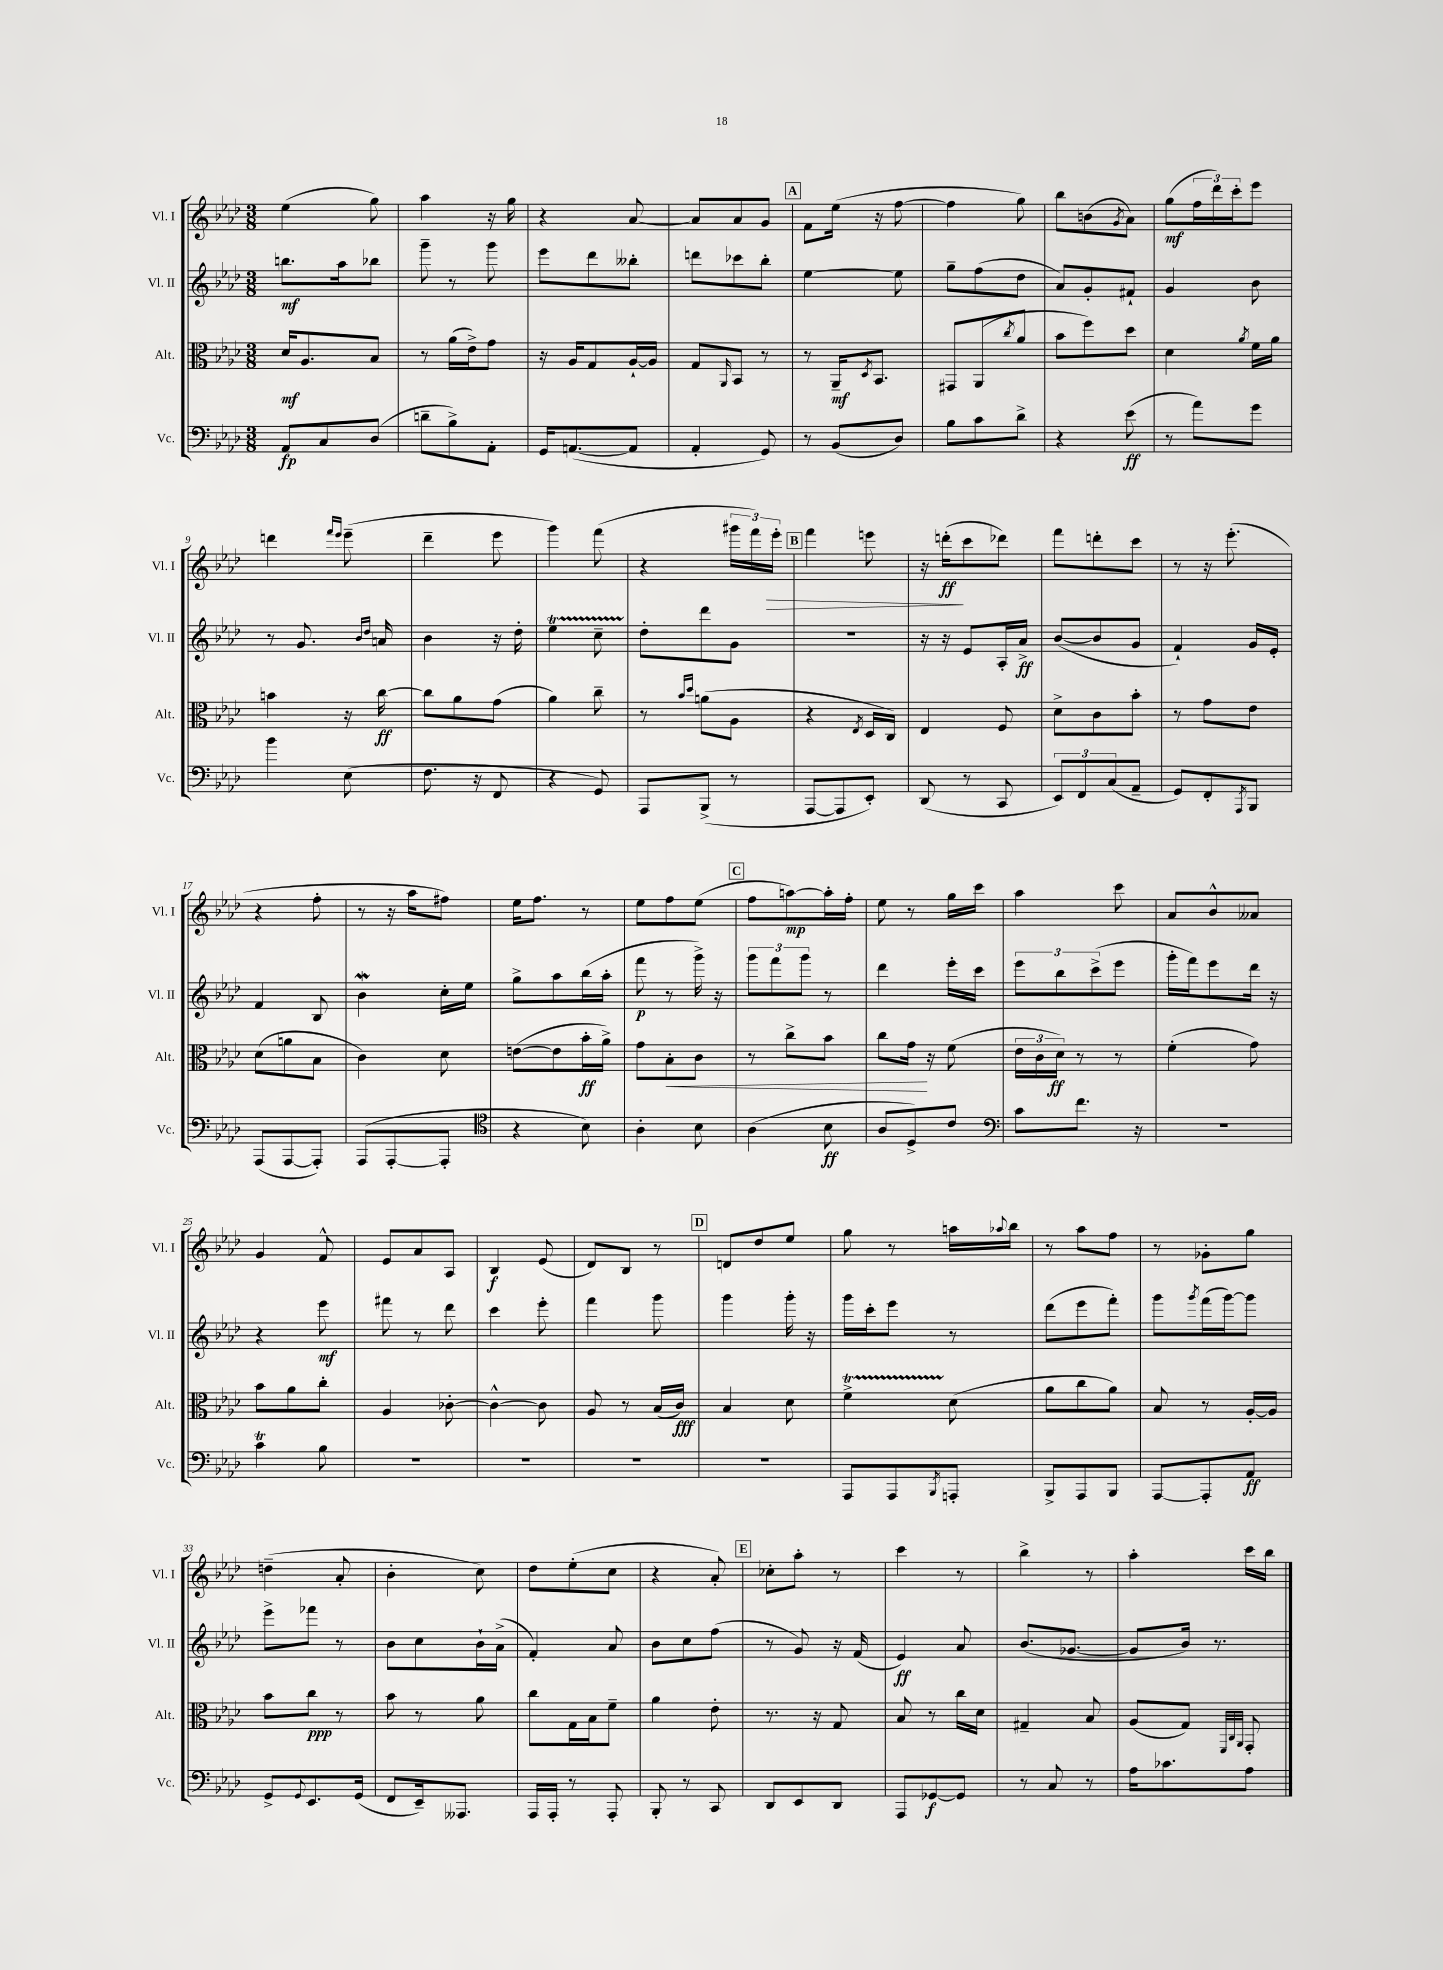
<<
\new StaffGroup <<
\new Staff = "s0" \with { instrumentName = "Vl. I" shortInstrumentName = "Vl. I" } {
    \clef treble \key aes \major \numericTimeSignature \time 3/8
    ees''4( g''8) |
    aes''4 r16 g''16 |
    r4 aes'8~ |
    aes'8 aes'8 g'8 |
    \mark \markup { \box "A" } f'8 ees''16( r16 f''8~ |
    f''4 g''8) |
    bes''8 b'8( \acciaccatura { g'8 } aes'8) |
    g''8\mf( \tuplet 3/2 { f''16 des'''16) c'''16-. } ees'''8 |
    d'''4 \grace { f'''16 ees'''16 } ees'''8--( |
    des'''4-- ees'''8 |
    g'''4) f'''8( |
    r4 \tuplet 3/2 { gis'''16 f'''16) ees'''16-.\> } |
    \mark \markup { \box "B" } f'''4 e'''8 |
    r16 d'''16-.\ff\!( c'''8 des'''8) |
    f'''8 d'''8-. c'''8 |
    r8 r16 ees'''8.-.( |
    r4 f''8-. |
    r8 r16 aes''16 fis''8) |
    ees''16 f''8. r8 |
    ees''8 f''8 ees''8( |
    \mark \markup { \box "C" } f''8 a''8~\mp) a''16-. f''16-. |
    ees''8 r8 g''16 c'''16 |
    aes''4 c'''8 |
    aes'8 bes'8-^ aeses'8 |
    g'4 f'8-^ |
    ees'8 aes'8 aes8 |
    bes4\f ees'8( |
    des'8) bes8 r8 |
    \mark \markup { \box "D" } d'8 des''8 ees''8 |
    g''8 r8 a''16 \appoggiatura { aes''8 } bes''16 |
    r8 aes''8 f''8 |
    r8 ges'8-. g''8 |
    d''4--( aes'8-. |
    bes'4-. c''8) |
    des''8 ees''8-.( c''8 |
    r4 aes'8-.) |
    \mark \markup { \box "E" } ces''8-. aes''8-. r8 |
    c'''4 r8 |
    bes''4-> r8 |
    aes''4-. c'''16 bes''16 \bar "|." |
}
\new Staff = "s1" \with { instrumentName = "Vl. II" shortInstrumentName = "Vl. II" } {
    \clef treble \key aes \major \numericTimeSignature \time 3/8
    b''8.\mf aes''16 bes''8 |
    g'''8-- r8 g'''8 |
    ees'''8 des'''8 beses''8-. |
    d'''8 ces'''8 bes''8-. |
    \mark \markup { \box "A" } ees''4~ ees''8 |
    g''8-- f''8( des''8 |
    aes'8) g'8-. fis'8-! |
    g'4 bes'8 |
    r8 g'8. \grace { bes'16 des''16 } a'16 |
    bes'4 r16 des''16-. |
    ees''4\startTrillSpan c''8-- |
    des''8-.\stopTrillSpan des'''8 g'8 |
    \mark \markup { \box "B" } R4. |
    r16 r16 ees'8 aes16-. aes'16->\ff |
    bes'8~( bes'8 g'8 |
    f'4-!) g'16 ees'16-. |
    f'4 bes8 |
    bes'4\mordent c''16-. ees''16 |
    g''8-> aes''8 bes''16( aes''16-. |
    f'''8\p r8 g'''16->) r16 |
    \mark \markup { \box "C" } \tuplet 3/2 { g'''8 f'''8 g'''8 } r8 |
    des'''4 ees'''16-. c'''16 |
    \tuplet 3/2 { ees'''8 bes''8 c'''8->( } ees'''8 |
    g'''16-. f'''16) ees'''8 des'''16 r16 |
    r4 ees'''8\mf |
    fis'''8 r8 des'''8 |
    c'''4 ees'''8-. |
    f'''4 g'''8 |
    \mark \markup { \box "D" } g'''4 g'''16-. r16 |
    g'''16 c'''16-. ees'''8 r8 |
    des'''8( ees'''8 f'''8-.) |
    g'''8 \acciaccatura { g'''8 } f'''16( g'''16~) g'''8 |
    ees'''8-> fes'''8 r8 |
    bes'8 c''8 bes'16-! aes'16->( |
    f'4-.) aes'8 |
    bes'8 c''8 f''8( |
    \mark \markup { \box "E" } r8 g'8) r16 f'16( |
    ees'4\ff) aes'8 |
    bes'8.( ges'8.~ |
    ges'8 bes'16) r8. \bar "|." |
}
\new Staff = "s2" \with { instrumentName = "Alt." shortInstrumentName = "Alt." } {
    \clef alto \key aes \major \numericTimeSignature \time 3/8
    des'16\mf aes8. bes8 |
    r8 aes'16( ees'16->) g'8 |
    r16 aes16 g8 aes16~-! aes16 |
    g8 \grace { aes,16 } bes,8 r8 |
    \mark \markup { \box "A" } r8 aes,16--\mf \acciaccatura { des8 } bes,8. |
    gis,8 aes,8( \acciaccatura { c''8 } aes'8 |
    bes'8 f''8) des''8 |
    des'4 \acciaccatura { aes'8 } f'16 aes'16 |
    b'4 r16 c''16~\ff |
    c''8 aes'8 g'8( |
    aes'4) c''8-- |
    r8 \grace { bes'16 des''16 } a'8( aes8 |
    \mark \markup { \box "B" } r4 \acciaccatura { ees8 } des16 c16) |
    ees4 f8 |
    des'8-> c'8 bes'8-. |
    r8 g'8 ees'8 |
    des'8( a'8 bes8 |
    c'4) des'8 |
    e'8~( e'8 bes'16-.\ff aes'16->) |
    g'8 bes8-.\< c'8 |
    \mark \markup { \box "C" } r8 c''8-> bes'8 |
    c''8 g'16\! r16 f'8( |
    \tuplet 3/2 { ees'16 c'16 des'16\ff) } r8 r8 |
    f'4-.( g'8) |
    bes'8 aes'8 c''8-. |
    aes4 ces'8~-. |
    ces'4~-^ ces'8 |
    aes8 r8 bes16( c'16\fff) |
    \mark \markup { \box "D" } bes4 des'8 |
    f'4->\startTrillSpan des'8\stopTrillSpan( |
    aes'8 c''8 aes'8) |
    bes8 r8 aes16~-. aes16 |
    bes'8 c''8\ppp r8 |
    bes'8 r8 aes'8 |
    c''8 g16 bes16 f'8-- |
    aes'4 ees'8-. |
    \mark \markup { \box "E" } r8. r16 g8 |
    bes8 r8 c''16 des'16 |
    gis4-- bes8 |
    aes8( g8) \grace { f,32 c32 aes,32 } g,8-. \bar "|." |
}
\new Staff = "s3" \with { instrumentName = "Vc." shortInstrumentName = "Vc." } {
    \clef bass \key aes \major \numericTimeSignature \time 3/8
    aes,8\fp c8 des8( |
    d'8-- bes8->) aes,8-. |
    g,16 a,8.~( a,8 |
    aes,4-. g,8) |
    \mark \markup { \box "A" } r8 bes,8( des8) |
    bes8 c'8 des'8-> |
    r4 ees'8\ff( |
    r8 aes'8) g'8 |
    bes'4 ees8( |
    f8. r16 f,8 |
    r4 g,8) |
    aes,,8 bes,,8->( r8 |
    \mark \markup { \box "B" } aes,,8~ aes,,8 ees,8-.) |
    des,8( r8 c,8 |
    \tuplet 3/2 { ees,8) f,8 c8( } aes,8-- |
    g,8) f,8-. \acciaccatura { aes,,8 } bes,,8 |
    aes,,8( aes,,8~ aes,,8-.) |
    aes,,8( aes,,8~-. aes,,8-. |
    \clef tenor r4 bes8) |
    aes4-. bes8 |
    \mark \markup { \box "C" } aes4( bes8\ff |
    aes8 des8->) c'8 |
    \clef bass c'8 f'8. r16 |
    R4. |
    c'4\trill bes8 |
    R4. |
    R4. |
    R4. |
    \mark \markup { \box "D" } R4. |
    aes,,8 aes,,8 \acciaccatura { bes,,8 } a,,8-. |
    bes,,8-> aes,,8 bes,,8 |
    aes,,8~ aes,,8-. aes,8\ff |
    g,8-> \appoggiatura { g,8 } ees,8. g,16( |
    f,8 ees,16--) aeses,,8. |
    aes,,16 aes,,16-. r8 aes,,8-. |
    bes,,8-. r8 c,8 |
    \mark \markup { \box "E" } des,8 ees,8 des,8 |
    aes,,8 ges,8~\f ges,8 |
    r8 c8 r8 |
    aes16 ces'8. aes8 \bar "|." |
}
>>
>>
